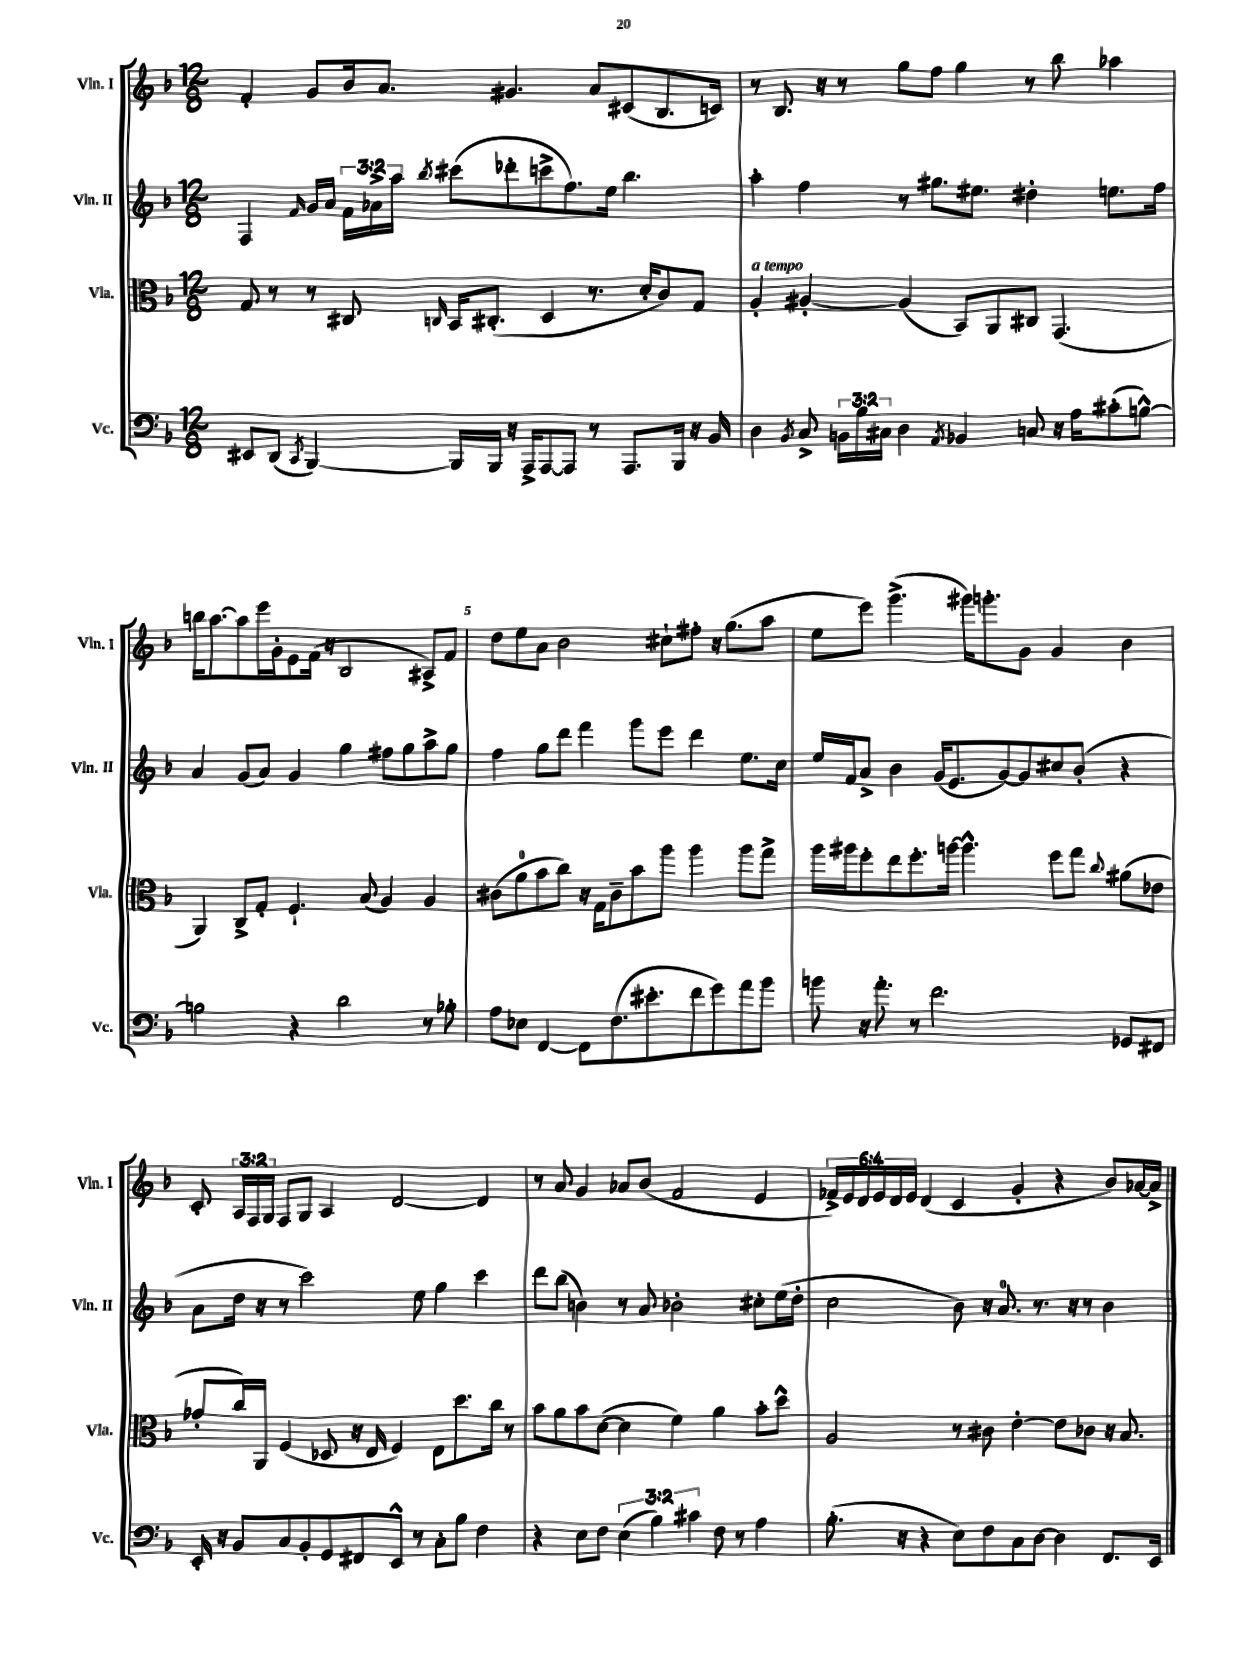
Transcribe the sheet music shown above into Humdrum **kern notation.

**kern	**kern	**kern	**kern
*staff4	*staff3	*staff2	*staff1
*clefF4	*clefC3	*clefG2	*clefG2
*k[b-]	*k[b-]	*k[b-]	*k[b-]
*M12/8	*M12/8	*M12/8	*M12/8
8EE#/L	8G/	4F/	4f'/
(8DD/J	8r	.	.
8qCC/	.	16qqf/	.
[4BBB-/)	8r	16g/LL	8g/L
.	.	16a/JJ	.
.	8C#/	24f\LL	16b-/k
.	.	24a-^\	.
.	.	.	8.a/J
.	.	24aa\JJ	.
.	16qqC/	8qbb-/	.
16BBB-/]LL	16BB-/LK	(8ccc#\L	.
16BBB-/JJ	(8.C#'/J	.	.
16r	.	8ddd-'\	4.g#/
16AAA^/LK	.	.	.
[8AAA/	4D/	8ccc^\	.
8AAA/]J	.	8.ff\)	.
8r	8.r	.	8a/L
.	.	16ee\Jk	.
8.AAA/L	.	4.bb-\	(8c#/
.	16d'/LK	.	.
.	8c/)	.	8.B-/
16BBB-/Jk	.	.	.
16r	8G/J	.	.
16BB-/	.	.	16c/Jk)
=	=	=	=
4D\	4A'/	4aa'\	8r
.	.	.	8.B-/
8qBB-/	.	.	.
8C^/	[4A#'/	4ff\	.
.	.	.	16r
24BB\LL	.	.	8r
24B-\	.	.	.
24C#\JJ	.	.	.
4D\	(4A#/]	8r	8gg\L
.	.	8.gg#\L	8ff\J
8qAA/	.	.	.
4BB-/	8BB-/L)	.	4gg\
.	.	8.ee#\J	.
.	8AA/	.	.
8C/	8C#/J	4dd#'\	8r
16r	(4.GG/	.	8bb-\
16A\LK	.	.	.
(8c#'\	.	8.ee\L	4aa-\
[8B^^\J)	.	.	.
.	.	16ff\Jk	.
=	=	=	=
2B\]	4AA/)	4a/	16bb\LK
.	.	.	[8.aa\
.	8C^/L	(8g/L	8aa\]
.	8G'/J	8a/J)	16eee\L
.	.	.	16g'\J
4r	4.F`/	4g/	8e\
.	.	.	(16f\Jk
.	.	.	16r
2d\	.	4gg\	2B-/
.	(8B-/	.	.
.	4A/)	8ff#\L	.
.	.	8gg\	.
8r	4A/	8aa^\	8A#^/L)
8B-'\	.	8gg\J	8f/J
=	=	=	=
8A\L	(8c#\L	4ff\	8dd\L
8E-\J	8a\	.	8ee\
[4FF/	8b-\	8gg\L	8a\J
.	8cc\J)	8ddd\J	2b-\
8FF\]L	16r	4fff\	.
.	16G\LK	.	.
(8.F\	8c#~\	.	.
.	8b-\	8ggg\L	.
8.e#'\	.	.	.
.	8aa\J	8eee\J	8cc#`\L
8f\	4aa\	4ddd\	8ff#'\J
8g\)	.	.	16r
.	.	.	(8.gg\L
8a\	8aa\L	8.ee\L	.
8b-\J	8gg^\J	.	8aa\J
.	.	16cc\Jk	.
=	=	=	=
8b\	16aa\LL	16ee/LL	8ee\L
.	16aa#\J	16f/J	.
16r	8ff'\	8a^/J	8eee\J)
8.a'\	.	.	.
.	8ee\	4b-\	(4.ggg^\
8r	8.ff'\	.	.
2.f\	.	(16g/LK	.
.	[16aa\Jk	8.e/	.
.	4.aa^^\]	.	16ggg#\LK)
.	.	.	8.ggg'\
.	.	[8g/)	.
.	.	8g/]	8g\J
.	8ff\L	8cc#/	4g/
.	8gg\J	(8b-'/J	.
.	8qqcc/	.	.
8GG-/L	(8a#\L	4r	4b-\
8FF#/J	8e-\J	.	.
=	=	=	=
16EE'/	8g-'/L	8a\L	8c'/
16r	.	.	.
8BB-/L	16cc/L)	16dd\Jk	24A/LL
.	.	.	24F/
.	16AA/JJ	16r	.
.	.	.	24G/JJ
8C/	(4F/	8r	8F/L
8BB-'/	.	2ccc\)	8G/J
8GG/	8D-/	.	4A/
8FF#/	16r	.	.
.	16E/	.	.
8EE^^/J	4F/)	.	[2d/
8r	.	8ee\	.
8C'\L	8E\L	4gg\	.
8B-\J	8.dd\	.	.
4F\	.	4ccc\	4d/]
.	16cc\Jk	.	.
.	8r	.	.
=	=	=	=
4r	8b-\L	8ddd\L	8r
.	8a\	(8bb-\J	8a/
8E\L	8b-\	4b\)	4g/
8F\J	([8d\J	.	.
(6E\	4d\]	8r	8a-/L
.	.	8a/	(8b-/J
6B-\)	.	.	.
.	4f\)	2b-'\	2f/
6c#\	.	.	.
8F\	4a\	.	.
8r	.	.	.
4A\	8b-'\L	8cc#'\L	4e/
.	8dd^^\J	(16ee\L	.
.	.	16dd'\JJ	.
=	=	=	=
(8.B-'\	2A/	2cc\	24f-^/LL)
.	.	.	24e/
.	.	.	24d/
.	.	.	24e/
.	.	.	24d/
16r	.	.	.
.	.	.	24e/JJ
4r	.	.	(4d/
8E\L)	8r	8b-\)	4c/
8F\	8c#\	16r	.
.	.	8.a/	.
8C\	[4e'\	.	4g'/
[8D\J	.	8.r	.
4D\]	8e\]L	.	4r
.	.	16r	.
.	8c-\J	8r	.
8.FF/L	16r	4b-\	8b-/L)
.	8.B-/	.	.
.	.	.	[16a-/L
16EE/Jk	.	.	16a-^/]JJ
==	==	==	==
*-	*-	*-	*-
